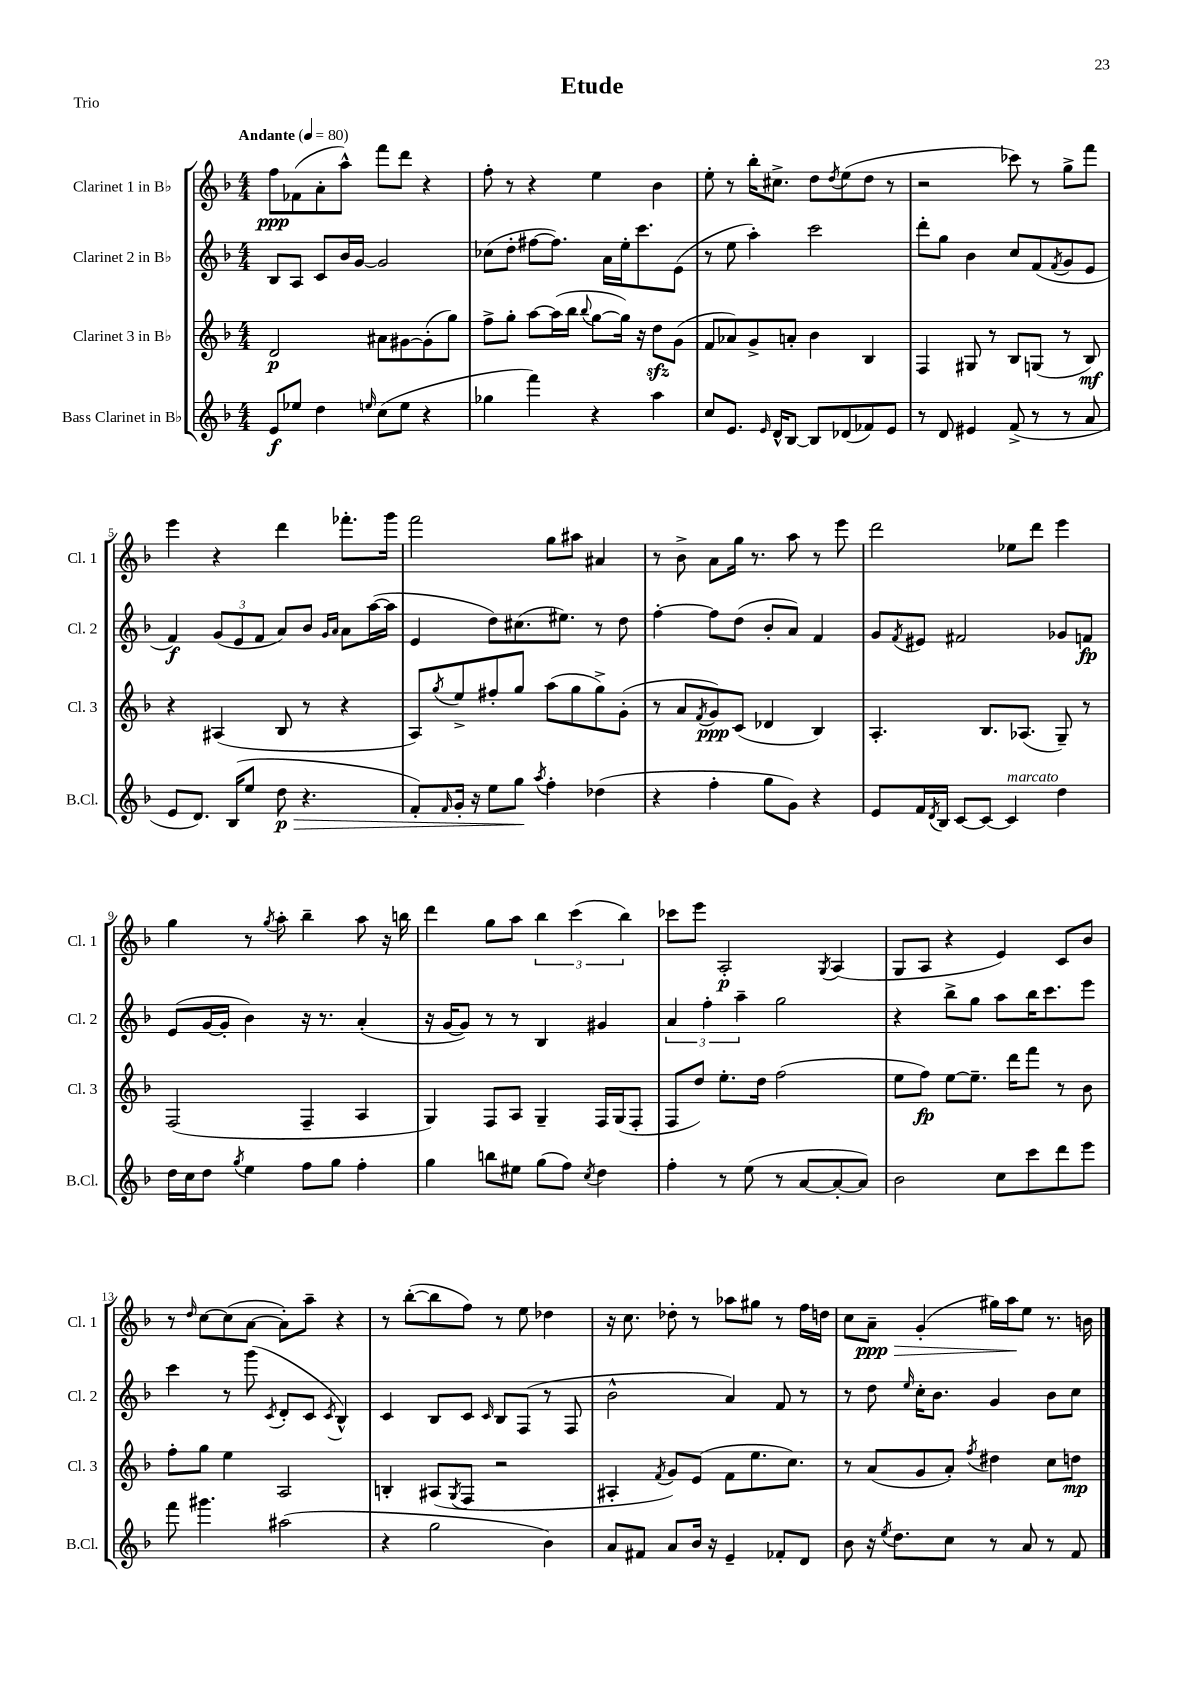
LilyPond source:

\header { title = "Etude" piece = "Trio" }
<<
\new StaffGroup <<
\new Staff = "s0" \with { instrumentName = "Clarinet 1 in Bb" shortInstrumentName = "Cl. 1" } {
    \clef treble \key f \major \numericTimeSignature \time 4/4 \tempo "Andante" 4 = 80
    f''8\ppp fes'8( a'8-. a''8-^) f'''8 d'''8 r4 |
    f''8-. r8 r4 e''4 bes'4 |
    e''8-. r8 bes''16-. cis''8.-> d''8 \acciaccatura { d''8 } e''8( d''8 r8 |
    r2 ces'''8) r8 g''8-> f'''8 |
    e'''4 r4 d'''4 fes'''8.-. g'''16 |
    f'''2 g''8 ais''8 ais'4 |
    r8 bes'8-> a'8 g''16 r8. a''8 r8 e'''8 |
    d'''2 ees''8 d'''8 e'''4 |
    g''4 r8 \acciaccatura { g''8 } a''8-. bes''4-- a''8 r16 b''16 |
    d'''4 g''8 a''8 \tuplet 3/2 { bes''4 c'''4( bes''4) } |
    ces'''8 e'''8 a2-.\p \acciaccatura { g8 } a4( |
    g8 a8 r4 e'4) c'8 bes'8 |
    r8 \grace { d''16 } c''8~ c''8( a'8~ a'8-.) a''8-- r4 |
    r8 bes''8~-.( bes''8 f''8) r8 e''8 des''4 |
    r16 c''8. des''8-. r8 aes''8 gis''8 r8 f''16 d''16 |
    c''8 a'8--\ppp\> g'4-.( gis''16) a''16\! e''8 r8. b'16 \bar "|." |
}
\new Staff = "s1" \with { instrumentName = "Clarinet 2 in Bb" shortInstrumentName = "Cl. 2" } {
    \clef treble \key f \major \numericTimeSignature \time 4/4
    bes8 a8 c'8 bes'16 g'16~ g'2 |
    ces''8( d''8-. fis''8~ fis''8.) a'16 e''16-. c'''8. e'8( |
    r8 e''8 a''4-.) c'''2 |
    d'''8-. g''8 bes'4 c''8 f'8( \acciaccatura { f'8 } g'8 e'8 |
    f'4\f) \tuplet 3/2 { g'8( e'8 f'8 } a'8) bes'8 \grace { g'16 a'16 } a'8 a''16~( a''16 |
    e'4 d''8) cis''8.( eis''8.) r8 d''8 |
    f''4~-. f''8 d''8( bes'8-. a'8) f'4 |
    g'8 \acciaccatura { f'8 } eis'8 fis'2 ges'8 f'8\fp |
    e'8( g'16~ g'16-. bes'4) r16 r8. a'4-.( |
    r16 g'16~ g'8) r8 r8 bes4 gis'4 |
    \tuplet 3/2 { a'4 f''4-. a''4-- } g''2 |
    r4 bes''8-> g''8 a''8 bes''16 c'''8. e'''8 |
    c'''4 r8 g'''8( \acciaccatura { c'8 } d'8-. c'8 \acciaccatura { c'8 } bes4-^) |
    c'4 bes8 c'8 \grace { c'16 } bes8 f8( r8 f8 |
    bes'2-^ a'4) f'8 r8 |
    r8 d''8 \grace { e''16 } c''16-. bes'8. g'4 bes'8 c''8 \bar "|." |
}
\new Staff = "s2" \with { instrumentName = "Clarinet 3 in Bb" shortInstrumentName = "Cl. 3" } {
    \clef treble \key f \major \numericTimeSignature \time 4/4
    d'2\p ais'8 gis'8~ gis'8-.( g''8) |
    f''8-> g''8-. a''8~ a''16( bes''16 \appoggiatura { bes''8 } g''8~ g''16) r16 d''8\sfz g'8( |
    f'8 aes'8) g'8-> a'8-. bes'4 bes4 |
    f4 gis8 r8 bes8 g8( r8 bes8\mf) |
    r4 ais4( bes8 r8 r4 |
    a8) \acciaccatura { g''8 } e''8-> fis''8-. g''8 a''8( g''8 g''8->) g'8-.( |
    r8 a'8 \acciaccatura { f'8 } g'8\ppp) c'8( des'4 bes4) |
    a4.-. bes8. aes8.( g8--) r8 |
    f2( f4-- a4 |
    g4) f8 a8 g4-- f16 g16( f8-. |
    f8 d''8) e''8.-. d''16 f''2( |
    e''8 f''8\fp) e''8~ e''8.-- d'''16 f'''8 r8 bes'8 |
    f''8-. g''8 e''4 a2 |
    b4-. ais8( \acciaccatura { g8 } f8 r2 |
    ais4-. \acciaccatura { f'8 } g'8) e'8( f'8 e''8. c''8.) |
    r8 a'8( g'8 a'8-.) \acciaccatura { f''8 } dis''4 c''8 d''8\mp \bar "|." |
}
\new Staff = "s3" \with { instrumentName = "Bass Clarinet in Bb" shortInstrumentName = "B.Cl." } {
    \clef treble \key f \major \numericTimeSignature \time 4/4
    e'8\f ees''8 d''4 \grace { e''16 } c''8( e''8 r4 |
    ges''4 f'''4) r4 a''4 |
    c''8 e'8. \grace { e'16 } d'16-^ bes8~ bes8 des'8( fes'8) e'8 |
    r8 d'8 eis'4 f'8->( r8 r8 a'8 |
    e'8 d'8.) bes16( e''8 d''8\p\> r4. |
    f'8-.) \grace { f'16 } g'16-. r16 e''8 g''8\! \acciaccatura { a''8 } f''4-. des''4( |
    r4 f''4-. g''8 g'8) r4 |
    e'8 f'16 \acciaccatura { d'8 } bes16 c'8~ c'8~ c'4^\markup { \italic "marcato" } d''4 |
    d''16 c''16 d''8 \acciaccatura { g''8 } e''4 f''8 g''8 f''4-. |
    g''4 b''8 eis''8 g''8( f''8) \acciaccatura { c''8 } d''4 |
    f''4-. r8 e''8( r8 a'8~ a'8~-. a'8) |
    bes'2 c''8 c'''8 d'''8 e'''8 |
    f'''8 gis'''4. ais''2( |
    r4 g''2 bes'4) |
    a'8 fis'8 a'8 bes'16 r16 e'4-- fes'8-. d'8 |
    bes'8 r16 \acciaccatura { e''8 } d''8. c''8 r8 a'8 r8 f'8 \bar "|." |
}
>>
>>
